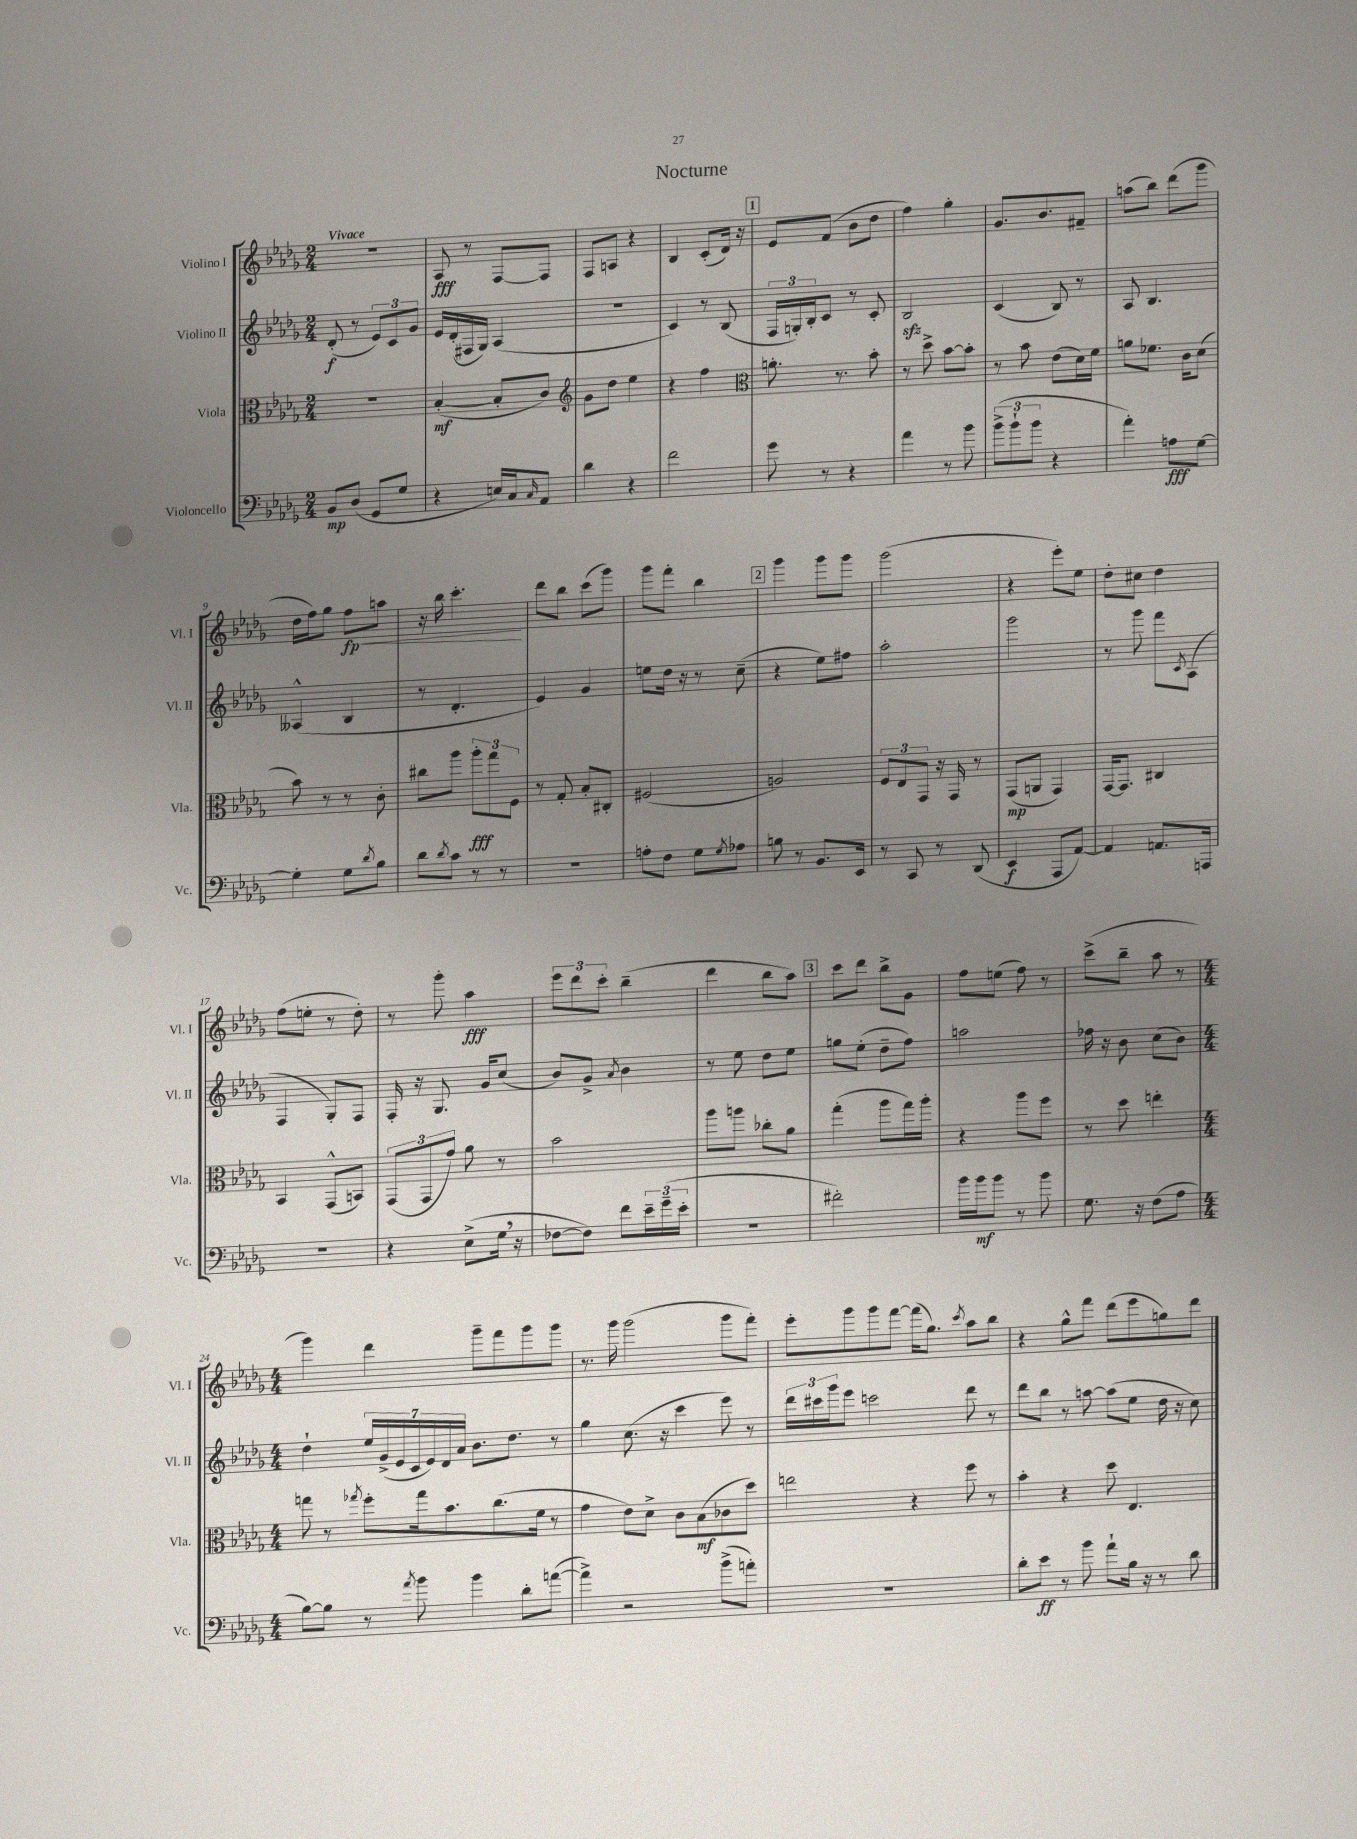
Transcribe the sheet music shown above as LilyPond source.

\header { title = "Nocturne" }
<<
\new StaffGroup <<
\new Staff = "s0" \with { instrumentName = "Violino I" shortInstrumentName = "Vl. I" } {
    \clef treble \key des \major \numericTimeSignature \time 2/4 \tempo "Vivace"
    r2 |
    aes8\fff r8 f8~ f8 |
    f8 a8 r4 |
    bes4 c'8-.( des'16) r16 |
    \mark \markup { \box "1" } ees'8 f'8( bes'8 des''8 |
    f''4) ges''4-. |
    ges'8. bes'8. fis'8-- |
    a''8( bes''8) des'''8( ges'''8 |
    des''16 f''16) ges''8 f''8\fp\< a''8 |
    r16 bes''16 c'''4.-.\! |
    des'''8 bes''8 c'''8( ges'''8) |
    ges'''8 f'''8-. bes''4 |
    \mark \markup { \box "2" } ges'''4 ges'''8 ges'''8 |
    ges'''2( |
    r4 ees'''8-.) ees''8 |
    des''8-. cis''8 des''4 |
    f''8( e''8-. r8 des''8-.) |
    r8 ges'''8-. aes''4\fff |
    \tuplet 3/2 { ees'''8 des'''8 c'''8-. } bes''4--( |
    des'''4 bes''8 aes''8) |
    \mark \markup { \box "3" } c'''8 des'''8 bes''8-> ges'8 |
    f''8 e''8( f''8) r8 |
    c'''8->( bes''8-- aes''8 r8 |
    \numericTimeSignature \time 4/4 ges'''4) des'''4 ges'''8-- f'''8 ges'''8 ges'''8 |
    r8. ges'''16 ges'''2( ges'''8 f'''8-.) |
    ees'''8-. ges'''8 ges'''8 f'''8~ f'''16( ges''8.) \acciaccatura { c'''8 } aes''8 bes''8 |
    r4 ges''8-^ f'''8 des'''8( ees'''8 g''8) des'''8 \bar "|." |
}
\new Staff = "s1" \with { instrumentName = "Violino II" shortInstrumentName = "Vl. II" } {
    \clef treble \key des \major \numericTimeSignature \time 2/4
    des'8-.\f( r8 \tuplet 3/2 { ees'8) c'8 ges'8 } |
    ees'16 des'16-.( fis16 ges16) aes4( |
    R2 |
    c'4) r8 bes8( |
    \mark \markup { \box "1" } \tuplet 3/2 { f16 g16-.) bes16-. } c'8 r8 c'8-. |
    bes2\sfz |
    c'4( bes8) r8 |
    aes8 bes4. |
    aeses4-^( bes4 |
    r8 des'4.-. |
    ees'4) ges'4 |
    e''8 des''16 r16 r8 c''8--( |
    \mark \markup { \box "2" } r4 ees''8) fis''8 |
    aes''2-. |
    ges'''2 |
    r8 ges'''8 f'''8 \acciaccatura { c'8 } aes8( |
    f4 ges8-.) f8 |
    f16-. r16 ges8. ges'16 c''8( |
    bes'8) ges'8-> \acciaccatura { aes'8 } bes'4 |
    r8 ees''8 des''8 ees''8 |
    \mark \markup { \box "3" } g''8 ees''8-.( des''8-- f''8) |
    a''2 |
    fes''16 r16 bes'8 c''8( bes'8) |
    \numericTimeSignature \time 4/4 des''4-! \tuplet 7/4 { ees''16 ges'16->( ees'16 c'16 ees'16) des'16 aes'16 } bes'8. des''8. r8 |
    ges''4 c''8.( r16 c'''4 ees'''8) r8 |
    \tuplet 3/2 { des'''16 cis'''16 ges'''16 } ees'''8 c'''2 des'''8 r8 |
    des'''8 bes''8 r8 a''8~ a''8( ees''8 des''16 r16 c''8) \bar "|." |
}
\new Staff = "s2" \with { instrumentName = "Viola" shortInstrumentName = "Vla." } {
    \clef alto \key des \major \numericTimeSignature \time 2/4
    R2 |
    bes4~-.\mf( bes8-. c'8) |
    \clef treble ges'8 des''8 ees''4 |
    r4 f''4 |
    \mark \markup { \box "1" } \clef alto a'8.-. r8. bes'8-. |
    r8 des''8-> bes'8~ bes'8-. |
    r8 bes'8 ees'8( des'16) f'16 |
    a'8 fes'8. c'16 des'8( |
    bes'8) r8 r8 c'8-. |
    cis''8 aes''8 \tuplet 3/2 { aes''8-.\fff ges''8 f8 } |
    r8 ges8-. bes8-. cis8-. |
    fis2( |
    \mark \markup { \box "2" } a2) |
    \tuplet 3/2 { f8 ees8 ges,8 } r16 ges,16 r8 |
    ges,8\mp( a,8 ges,4) |
    ges,16~ ges,8. cis4 |
    bes,4 ges,8-^( b,8) |
    \tuplet 3/2 { ges,8( ges,8 ges'8) } aes'8 r8 |
    bes'2 |
    aes''8 a''8 ces''8-. aes'8 |
    \mark \markup { \box "3" } ges''4-.( aes''8 ges''16) aes''16-. |
    r4 aes''8 f''8 |
    r8 des''8 e''4-. |
    \numericTimeSignature \time 4/4 g''8 r8 \acciaccatura { ges''8 } f''8-. ges''16 bes'8. c''8.( f'16 r8 |
    ges'4 ees'8) des'8-> c'8 bes8\mf( ces'8 des''8) |
    e''2 r4 f''8 r8 |
    bes'4-. r4 des''8 ees4. \bar "|." |
}
\new Staff = "s3" \with { instrumentName = "Violoncello" shortInstrumentName = "Vc." } {
    \clef bass \key des \major \numericTimeSignature \time 2/4
    bes,8\mp des8( ges,8 ges8 |
    r4 e16) c16 \grace { c16 } aes,8 |
    des'4 r4 |
    f'2 |
    \mark \markup { \box "1" } ges'8 r8 r4 |
    aes'4 r8 bes'8 |
    \tuplet 3/2 { bes'8->( bes'8-! bes'8 } r4 |
    aes'4-.) a8\fff ges8~ |
    ges4-. ges8 \acciaccatura { des'8 } bes8 |
    des'8 \acciaccatura { des'8 } c'8 r8 r8 |
    R2 |
    a8-. f8 ges8 \acciaccatura { ges8 } aes8 |
    \mark \markup { \box "2" } b8 r8 bes,8. ees,16 |
    r8 c,8 r8 des,8( |
    ees,4\f aes,,8 aes,8~) |
    aes,4 a,8. a,,16 |
    R2 |
    r4 ees8->( ges16 \breathe r16 |
    fes8~ fes8) f'8 \tuplet 3/2 { ees'16-- ges'16--( ees'16-. } |
    R2 |
    \mark \markup { \box "3" } fis'2-.) |
    bes'16 bes'16\mf bes'8 r8 bes'8 |
    ges8. r16 f8( aes8 |
    \numericTimeSignature \time 4/4 bes8~) bes8 r8 \acciaccatura { aes'8 } bes'8 bes'4 des'8-. a'8~( |
    a'4->) r2 bes'8->( a'8-.) |
    R1 |
    des'8-. ees'8\ff r8 bes'8 aes'8-! bes16 r16 r8 des'8 \bar "|." |
}
>>
>>
